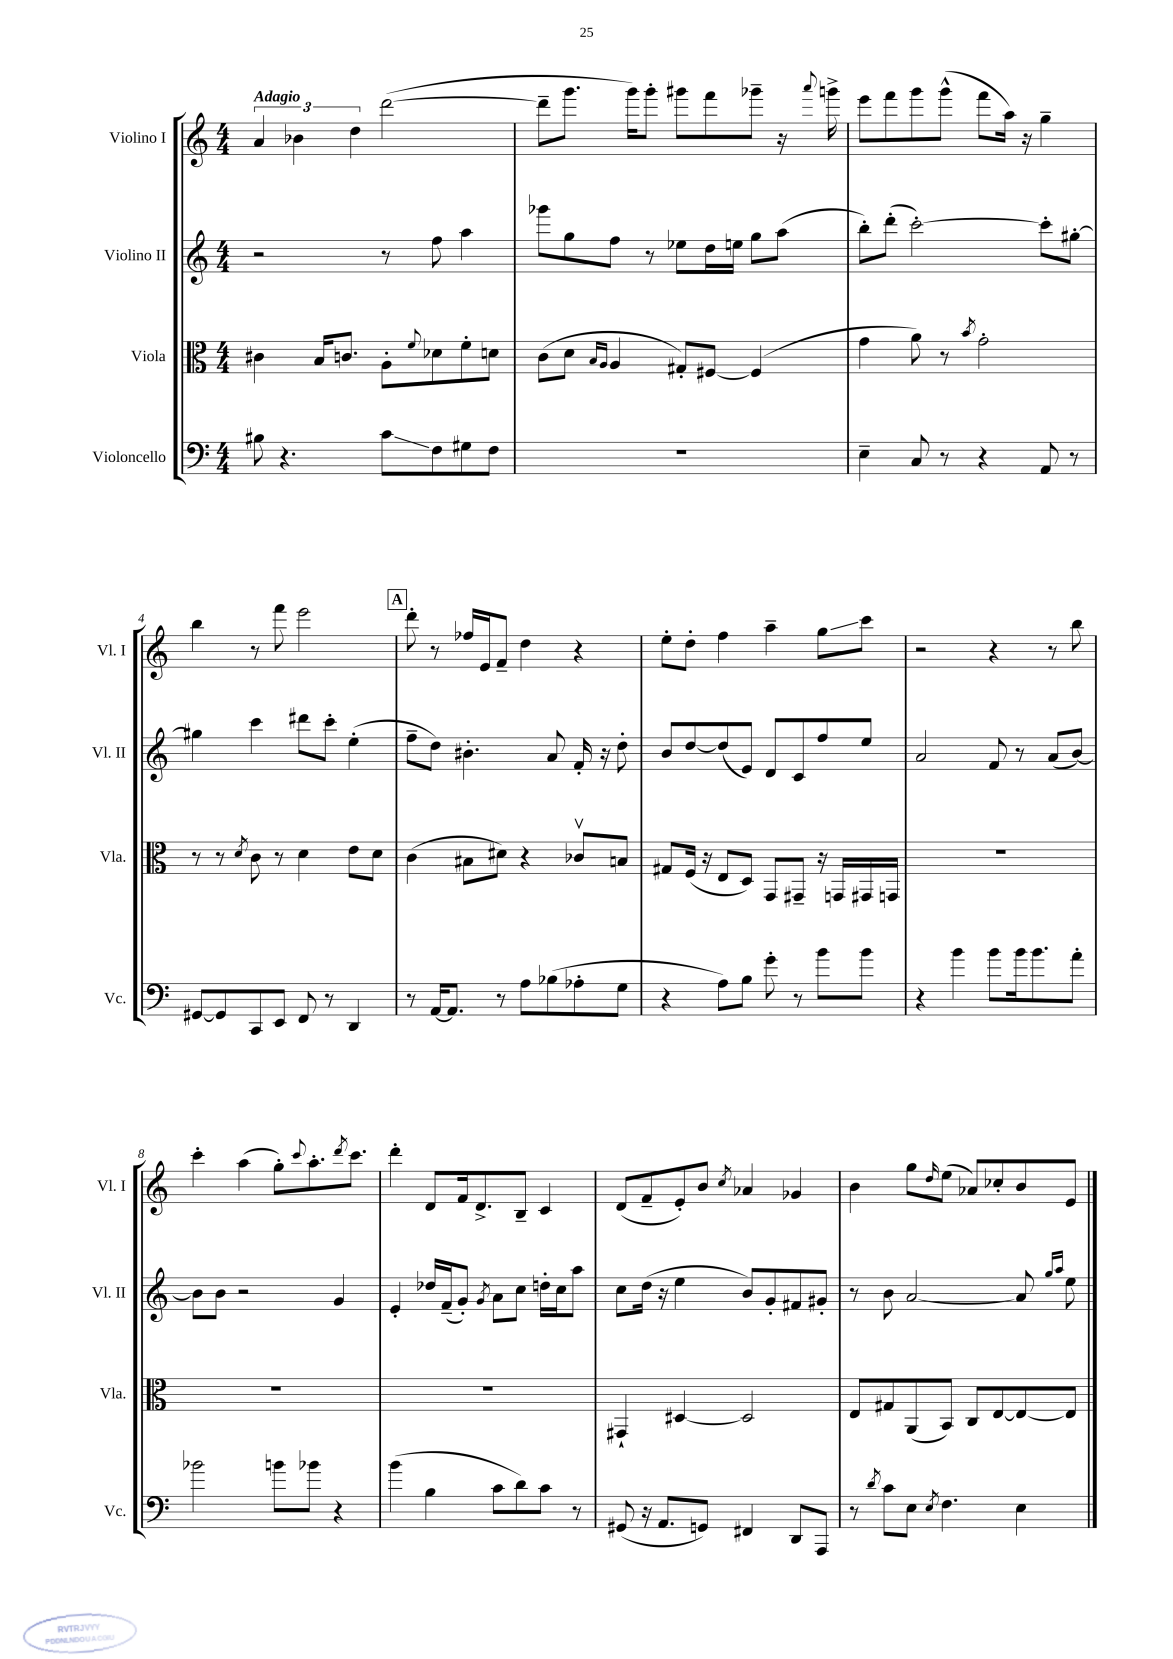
<<
\new StaffGroup <<
\new Staff = "s0" \with { instrumentName = "Violino I" shortInstrumentName = "Vl. I" } {
    \clef treble \key c \major \numericTimeSignature \time 4/4 \tempo "Adagio"
    \tuplet 3/2 { a'4 bes'4 d''4 } d'''2~( |
    d'''8-- g'''8. g'''16) g'''8-. gis'''8 f'''8 ges'''8-- r16 \appoggiatura { a'''8 } g'''16-> |
    e'''8 f'''8 g'''8 g'''8-^( f'''8 a''16) r16 g''4-- |
    b''4 r8 f'''8 e'''2 |
    \mark \markup { \box "A" } d'''8-. r8 fes''16 e'16 f'8-- d''4 r4 |
    e''8-. d''8-. f''4 a''4-- g''8\glissando c'''8 |
    r2 r4 r8 b''8 |
    c'''4-. a''4( g''8-.) \appoggiatura { c'''8 } a''8.-. \acciaccatura { d'''8 } c'''8. |
    d'''4-. d'8 f'16 d'8.-> b8-- c'4 |
    d'8( f'8-- e'8-.) b'8 \acciaccatura { c''8 } aes'4 ges'4 |
    b'4 g''8 \grace { d''16 } e''8( aes'8) ces''8-. b'8 e'8 \bar "|." |
}
\new Staff = "s1" \with { instrumentName = "Violino II" shortInstrumentName = "Vl. II" } {
    \clef treble \key c \major \numericTimeSignature \time 4/4
    r2 r8 f''8 a''4 |
    ges'''8 g''8 f''8 r8 ees''8 d''16 e''16 g''8 a''8( |
    b''8-.) d'''8-.( c'''2~-.) c'''8-. gis''8~-. |
    gis''4 c'''4 dis'''8 c'''8-. e''4-.( |
    \mark \markup { \box "A" } f''8-- d''8) bis'4.-. a'8 f'16-. r16 d''8-. |
    b'8 d''8~ d''8( e'8) d'8 c'8 f''8 e''8 |
    a'2 f'8 r8 a'8( b'8~) |
    b'8 b'8 r2 g'4 |
    e'4-. des''16 f'16--( g'8-.) \acciaccatura { g'8 } a'8 c''8 d''16-. c''16 a''8 |
    c''8 d''16( r16 e''4 b'8) g'8-. fis'8 gis'8-. |
    r8 b'8 a'2~ a'8 \grace { g''16 a''16 } e''8 \bar "|." |
}
\new Staff = "s2" \with { instrumentName = "Viola" shortInstrumentName = "Vla." } {
    \clef alto \key c \major \numericTimeSignature \time 4/4
    cis'4 b16 c'8. a8-. \appoggiatura { f'8 } des'8 f'8-. d'8 |
    c'8( d'8 \grace { b16 a16 } a4 gis8-.) fis8~ fis4( |
    g'4 a'8) r8 \acciaccatura { b'8 } g'2-. |
    r8 r8 \acciaccatura { d'8 } c'8 r8 d'4 e'8 d'8 |
    \mark \markup { \box "A" } c'4( bis8 dis'8) r4 ces'8\upbow b8 |
    gis8 f16( r16 e8 d8) g,8 gis,8-- r16 g,16 gis,16 g,16 |
    R1 |
    R1 |
    R1 |
    gis,4-! dis4~ dis2 |
    e8 gis8 a,8( b,8) c8 e8~ e8~ e8 \bar "|." |
}
\new Staff = "s3" \with { instrumentName = "Violoncello" shortInstrumentName = "Vc." } {
    \clef bass \key c \major \numericTimeSignature \time 4/4
    bis8 r4. c'8\glissando f8 gis8 f8 |
    R1 |
    e4-- c8 r8 r4 a,8 r8 |
    gis,8~ gis,8 c,8 e,8 f,8 r8 d,4 |
    \mark \markup { \box "A" } r8 a,16~ a,8. r8 a8 bes8( aes8-. g8 |
    r4 a8) b8 g'8-. r8 b'8 b'8 |
    r4 b'4 b'8 b'16 b'8. a'8-. |
    bes'2 b'8 bes'8 r4 |
    b'4( b4 c'8 d'8) c'8 r8 |
    gis,8( r16 a,8. g,8) fis,4 d,8 a,,8 |
    r8 \acciaccatura { d'8 } c'8 e8 \acciaccatura { e8 } f4. e4 \bar "|." |
}
>>
>>
